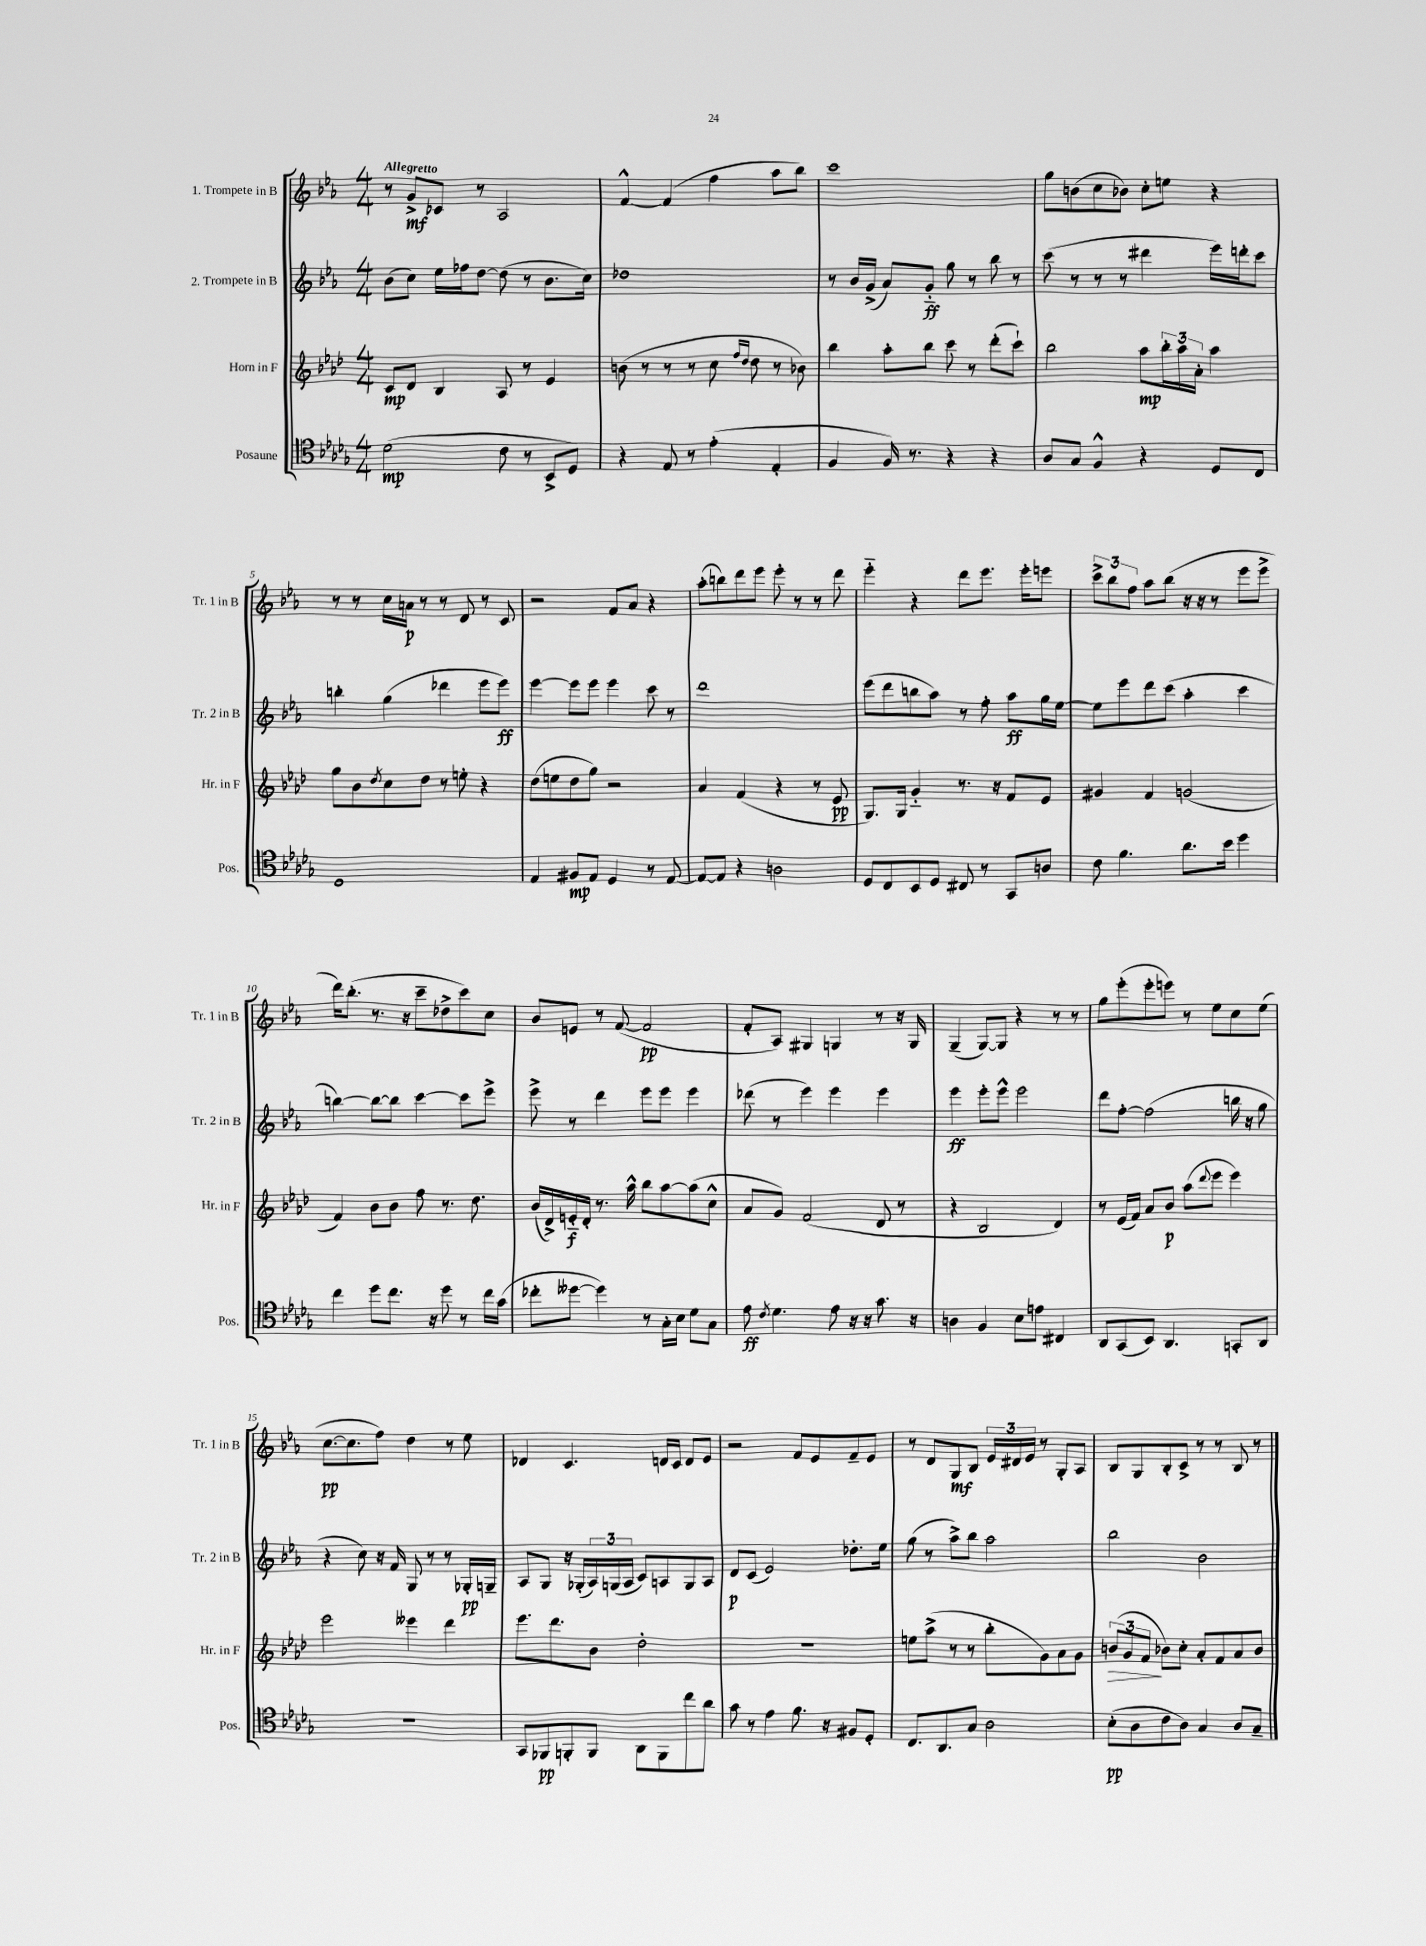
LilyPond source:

<<
\new StaffGroup <<
\new Staff = "s0" \with { instrumentName = "1. Trompete in B" shortInstrumentName = "Tr. 1 in B" } {
    \clef treble \key ees \major \numericTimeSignature \time 4/4 \tempo "Allegretto"
    r8 g'8->\mf ces'8 r8 aes2 |
    f'4~-^ f'4( f''4 aes''8 bes''8) |
    c'''1 |
    g''8 b'8( c''8 bes'8) c''8-. e''8 r4 |
    r8 r8 c''16 a'16\p r8 r8 d'8 r8 c'8 |
    r2 f'8 aes'8 r4 |
    aes''8-.( b''8) d'''8 ees'''8 ees'''8-. r8 r8 d'''8 |
    ees'''4-_ r4 d'''8 ees'''8. ees'''16-. e'''8 |
    \tuplet 3/2 { c'''8-> bes''8 f''8 } aes''8 bes''8( r16 r16 r8 ees'''8 ees'''8-> |
    d'''16) bes''8.-.( r8. r16 c'''8-- des''8-> c'''8) c''8 |
    bes'8 e'8 r8 f'8~( f'2\pp |
    f'8-. aes8) gis4 g4 r8 r16 g16 |
    g4--( g8~) g8 r4 r8 r8 |
    g''8 ees'''8-.( ees'''8-. e'''8) r8 ees''8 c''8 ees''8( |
    c''8.~\pp c''8. f''8) d''4 r8 ees''8 |
    des'4 c'4. d'16 c'16 d'8 ees'8 |
    r2 f'8 ees'8 f'8-- ees'8 |
    r8 d'8 g8\mf bes8 \tuplet 3/2 { ees'16 dis'16 ees'16 } r8 g8-. aes8 |
    bes8 g8 bes8-. c'8-> r8 r8 bes8 r8 \bar "|." |
}
\new Staff = "s1" \with { instrumentName = "2. Trompete in B" shortInstrumentName = "Tr. 2 in B" } {
    \clef treble \key ees \major \numericTimeSignature \time 4/4
    bes'8( c''8) ees''16 fes''16 d''8~ d''8( r8 bes'8. c''16) |
    des''1 |
    r8 bes'16 g'16->( aes'8) g'8-_\ff g''8 r8 bes''8 r8 |
    c'''8( r8 r8 r8 dis'''4 ees'''16) d'''16-. c'''8 |
    b''4-. g''4( des'''4 ees'''8 ees'''8\ff) |
    ees'''4~ ees'''8 ees'''8 ees'''4 c'''8 r8 |
    d'''1 |
    ees'''8( d'''8 b''8 aes''8) r8 f''8-. aes''8\ff g''16 ees''16~ |
    ees''8 ees'''8 d'''8 c'''8( aes''4-. c'''4 |
    b''4~) b''8~ b''8 c'''4~ c'''8 ees'''8-> |
    ees'''8-> r8 d'''4 ees'''8 ees'''8 ees'''4 |
    des'''8( r8 ees'''4) ees'''4 ees'''4 |
    ees'''4\ff ees'''8-. ees'''8-^ ees'''2 |
    d'''8 f''8~-. f''2( b''16 r16 g''8 |
    r4 c''8) r16 f'16 g8 r8 r8 ges16-.\pp g16-- |
    aes8 g8 r16 ges16-.( \tuplet 3/2 { aes16) g16( aes16 } c'8) a8 g8 a8 |
    d'8\p c'8( ees'2) des''8.-. ees''16 |
    g''8( r8 aes''8->) bes''8 aes''2 |
    bes''2 bes'2 \bar "|." |
}
\new Staff = "s2" \with { instrumentName = "Horn in F" shortInstrumentName = "Hr. in F" } {
    \clef treble \key aes \major \numericTimeSignature \time 4/4
    c'8\mp des'8 bes4 aes8 r8 ees'4 |
    b'8( r8 r8 r8 c''8 \grace { f''16 des''16 } des''8 r8 bes'8) |
    bes''4 aes''8-. bes''8 c'''8 r8 des'''8-.( c'''8-!) |
    bes''2 aes''8\mp \tuplet 3/2 { bes''16-. aes''16 aes'16-. } aes''4 |
    g''8 bes'8 \acciaccatura { des''8 } c''8 des''8 r8 e''8-. r4 |
    des''8( e''8 des''8 g''8) r2 |
    aes'4 f'4( r4 r8 ees'8\pp |
    g8.) g16 g'4-_ r8. r16 f'8 ees'8 |
    gis'4 f'4 g'2( |
    f'4) bes'8 bes'8 f''8 r8. des''8. |
    bes'16( des'16->) e'16-_\f des'16-. r8. aes''16-^ bes''8 aes''8~ aes''8( c''8-^ |
    aes'8 g'8) f'2( des'8 r8 |
    r4 bes2 des'4) |
    r8 ees'16( f'16) aes'8 bes'8\p aes''8( \appoggiatura { des'''8 } ees'''8 ees'''4) |
    ees'''2 eeses'''4 des'''4 |
    ees'''8. des'''8. bes'8 des''2-. |
    R1 |
    e''8 aes''8->( r8 r8 bes''8-. g'8) aes'8 g'8 |
    \tuplet 3/2 { b'8\>( g'8 f'8\! } bes'8) c''8-. aes'8-. f'8 aes'8 bes'8 \bar "|." |
}
\new Staff = "s3" \with { instrumentName = "Posaune" shortInstrumentName = "Pos." } {
    \clef tenor \key des \major \numericTimeSignature \time 4/4
    des'2\mp( c'8 r8 bes,8-> des8) |
    r4 ees8 r8 ees'4-.( ees4-. |
    f4 f16) r8. r4 r4 |
    aes8 ges8 f4-^ r4 des8 c8 |
    des1 |
    ees4 fis8\mp ees8 des4 r8 ees8~ |
    ees8~ ees8 r4 a2 |
    des8 c8 bes,8 des8 cis8 r8 ges,8 a8 |
    c'8 f'4. aes'8. bes'16 des''4 |
    c''4 des''8 c''8. r16 des''8 r8 c''16 ges'16( |
    ces''8-. deses''8~ deses''4) r8 ges16-. bes16 des'8 ges8 |
    ees'8\ff \acciaccatura { c'8 } des'4. ees'8 r16 r16 ges'8. r16 |
    a4 f4 bes8 e'8 cis4 |
    aes,8 ges,8( bes,8) aes,4. g,8-. aes,8 |
    R1 |
    ges,8 fes,8\pp f,8-. f,8 aes,8 f,8 c''8 aes'8 |
    ges'8 r8 ees'4 f'8. r16 fis8 des8-. |
    c8. aes,8. ges8 aes2 |
    bes8-.\pp( aes8 c'8 aes8) ges4 aes8 ges8-- \bar "|." |
}
>>
>>
